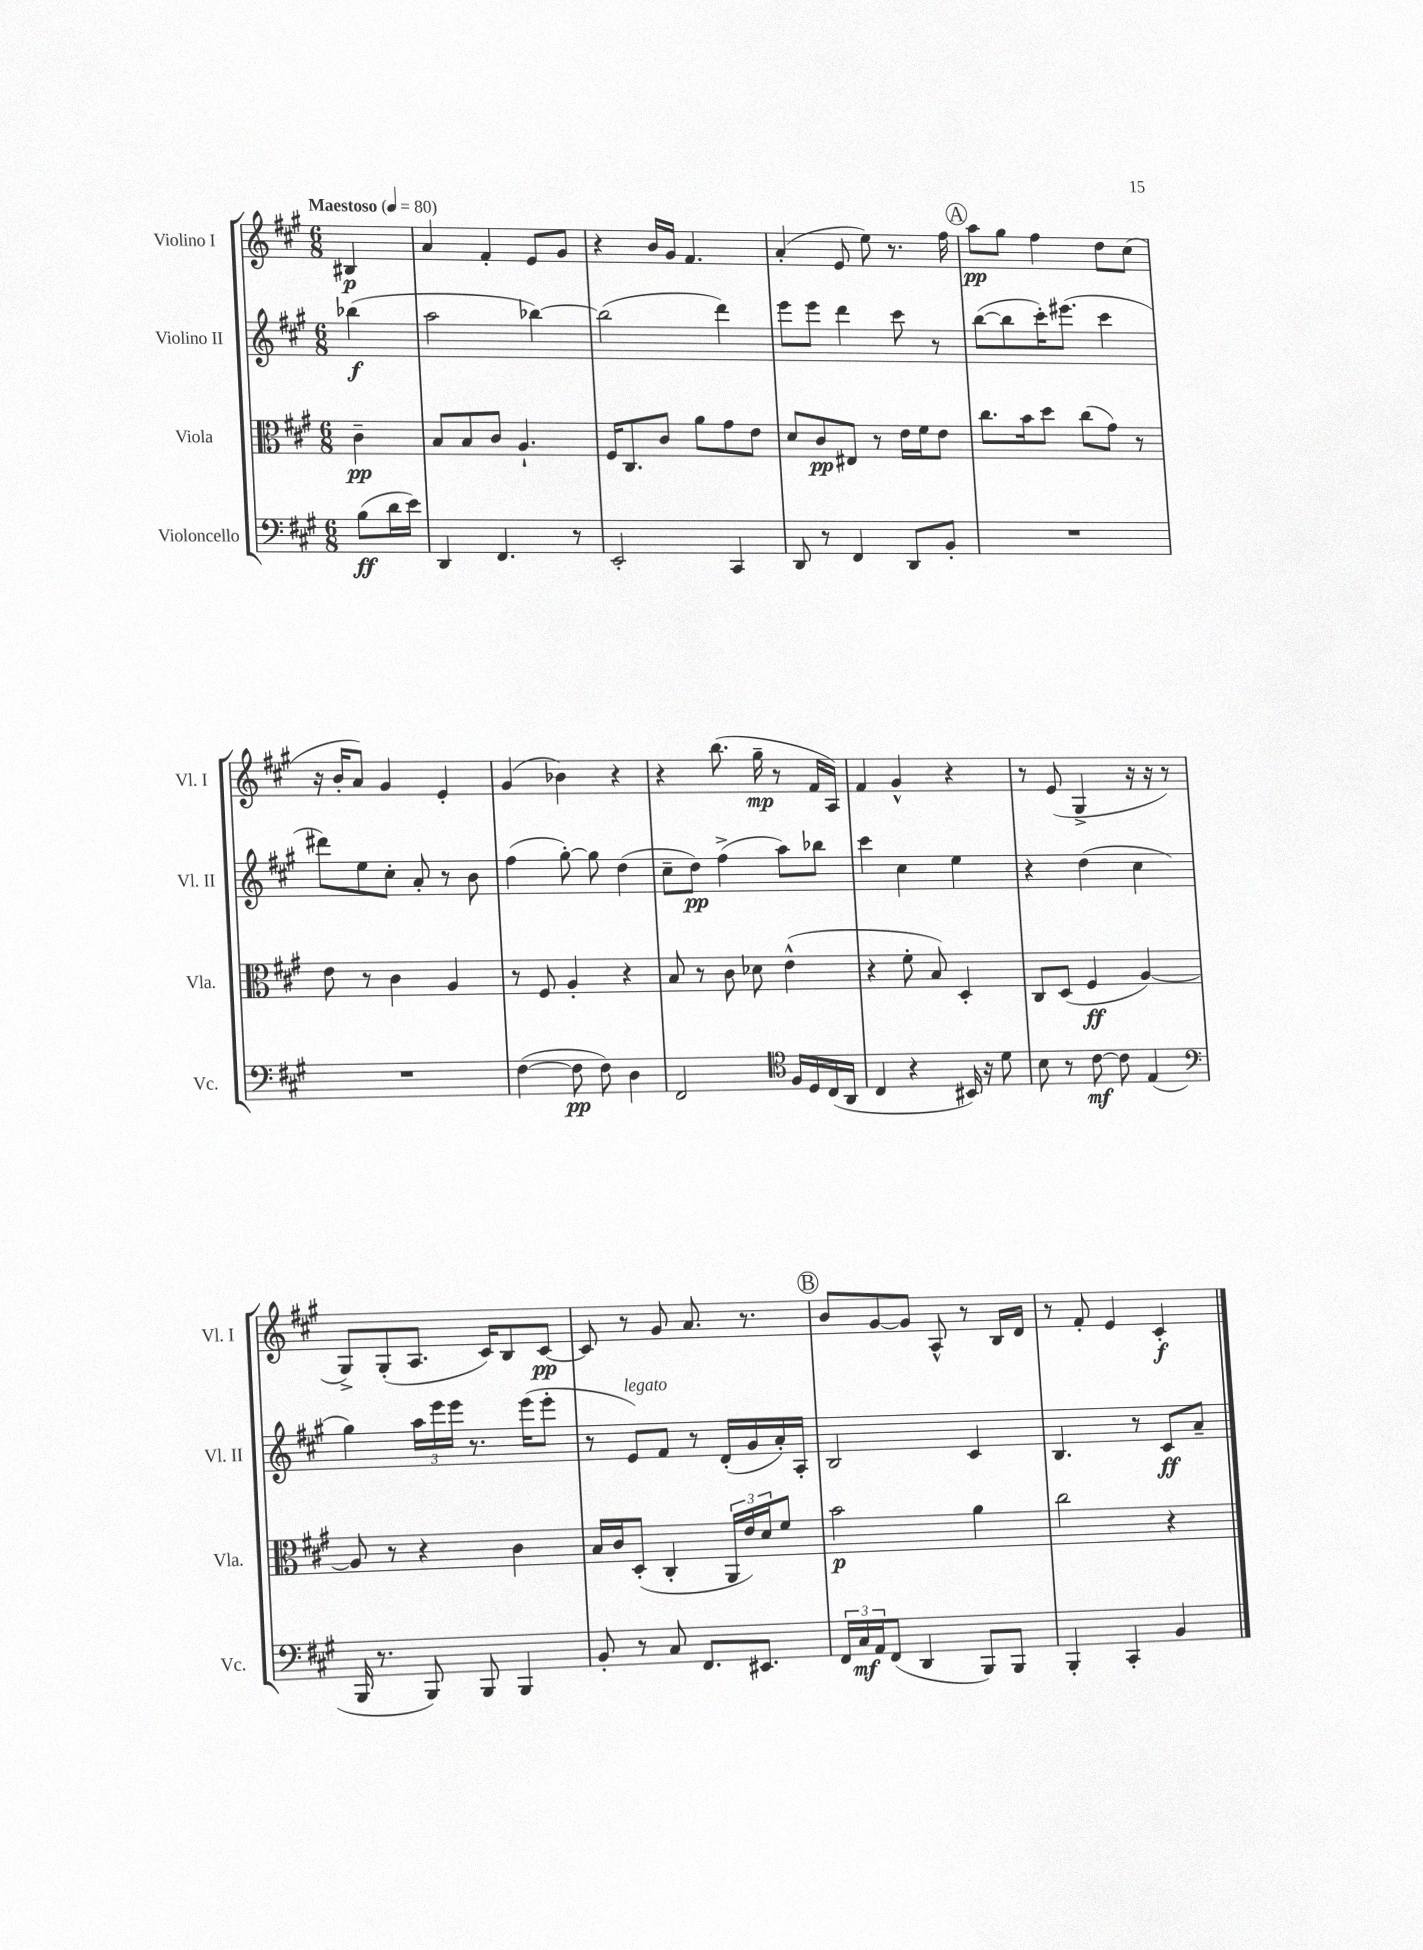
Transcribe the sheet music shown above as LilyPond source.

<<
\new StaffGroup <<
\new Staff = "s0" \with { instrumentName = "Violino I" shortInstrumentName = "Vl. I" } {
    \clef treble \key a \major \numericTimeSignature \time 6/8 \partial 4 \tempo "Maestoso" 4 = 80
    bis4\p |
    a'4 fis'4-. e'8 gis'8 |
    r4 b'16 gis'16 fis'4. |
    a'4-.( e'8 e''8) r8. fis''16 |
    \mark \markup { \circle "A" } a''8\pp gis''8 fis''4 d''8 cis''8( |
    r16 b'16-. a'8) gis'4 e'4-. |
    gis'4( bes'4) r4 |
    r4 b''8.( gis''16--\mp r8 fis'16 a16) |
    fis'4 gis'4-^ r4 |
    r8 e'8( gis4-> r16 r16 r8 |
    gis8->) gis8-.( a8. cis'16) b8 cis'8~\pp |
    cis'8 r8 gis'8 a'8. r8. |
    \mark \markup { \circle "B" } b'8 gis'8~ gis'8 a8-^ r8 b16 d'16 |
    r8 fis'8-. e'4 cis'4-.\f \bar "|." |
}
\new Staff = "s1" \with { instrumentName = "Violino II" shortInstrumentName = "Vl. II" } {
    \clef treble \key a \major \numericTimeSignature \time 6/8 \partial 4
    bes''4\f( |
    a''2 bes''4~) |
    bes''2( d'''4) |
    e'''8 e'''8 d'''4 cis'''8 r8 |
    \mark \markup { \circle "A" } b''8~( b''8 cis'''16-.) eis'''8.( cis'''4 |
    dis'''8) e''8 cis''8-. a'8-. r8 b'8 |
    fis''4( gis''8~-.) gis''8 d''4( |
    cis''8-- d''8\pp) fis''4->( a''8) bes''8 |
    cis'''4 cis''4 e''4 |
    r4 d''4( cis''4 |
    gis''4) \tuplet 3/2 { a''16 e'''16 e'''16 } r8. e'''16( e'''8-. |
    r8 e'8^\markup { \italic "legato" }) fis'8 r8 d'16-.( gis'16 a'16-.) a16-. |
    \mark \markup { \circle "B" } b2 cis'4 |
    b4. r8 cis'8\ff a'8-- \bar "|." |
}
\new Staff = "s2" \with { instrumentName = "Viola" shortInstrumentName = "Vla." } {
    \clef alto \key a \major \numericTimeSignature \time 6/8 \partial 4
    cis'4--\pp |
    b8 b8 cis'8 a4.-! |
    fis16 cis8. cis'8 a'8 gis'8 e'8 |
    d'8 cis'8\pp eis8 r8 e'16 fis'16 e'8 |
    \mark \markup { \circle "A" } cis''8. b'16 d''8 cis''8( gis'8) r8 |
    e'8 r8 cis'4 a4 |
    r8 fis8 a4-. r4 |
    b8 r8 cis'8 des'8 e'4-^( |
    r4 fis'8-. b8) d4-. |
    cis8 d8( fis4\ff a4~) |
    a8 r8 r4 cis'4 |
    b16 cis'16 d8-.( cis4-. \tuplet 3/2 { a,16 e'16) d'16 } fis'8 |
    \mark \markup { \circle "B" } b'2\p a'4 |
    cis''2 r4 \bar "|." |
}
\new Staff = "s3" \with { instrumentName = "Violoncello" shortInstrumentName = "Vc." } {
    \clef bass \key a \major \numericTimeSignature \time 6/8 \partial 4
    b8\ff( d'16 e'16) |
    d,4 fis,4. r8 |
    e,2-. cis,4 |
    d,8 r8 fis,4 d,8 b,8-. |
    \mark \markup { \circle "A" } R2. |
    R2. |
    fis4~( fis8\pp fis8) d4 |
    fis,2 \clef tenor fis16 d16 cis16( a,16 |
    cis4 r4 bis,16) r16 d'8 |
    b8 r8 cis'8~\mf cis'8 e4( |
    \clef bass b,,16 r8. b,,8) b,,8 b,,4 |
    b,8-. r8 cis8 fis,8. eis,8. |
    \mark \markup { \circle "B" } \tuplet 3/2 { fis,16 cis16\mf a,16 } fis,8( d,4 b,,8) b,,8 |
    b,,4-. cis,4-. b,4 \bar "|." |
}
>>
>>
\layout { \context { \Score \remove "Bar_number_engraver" } }
